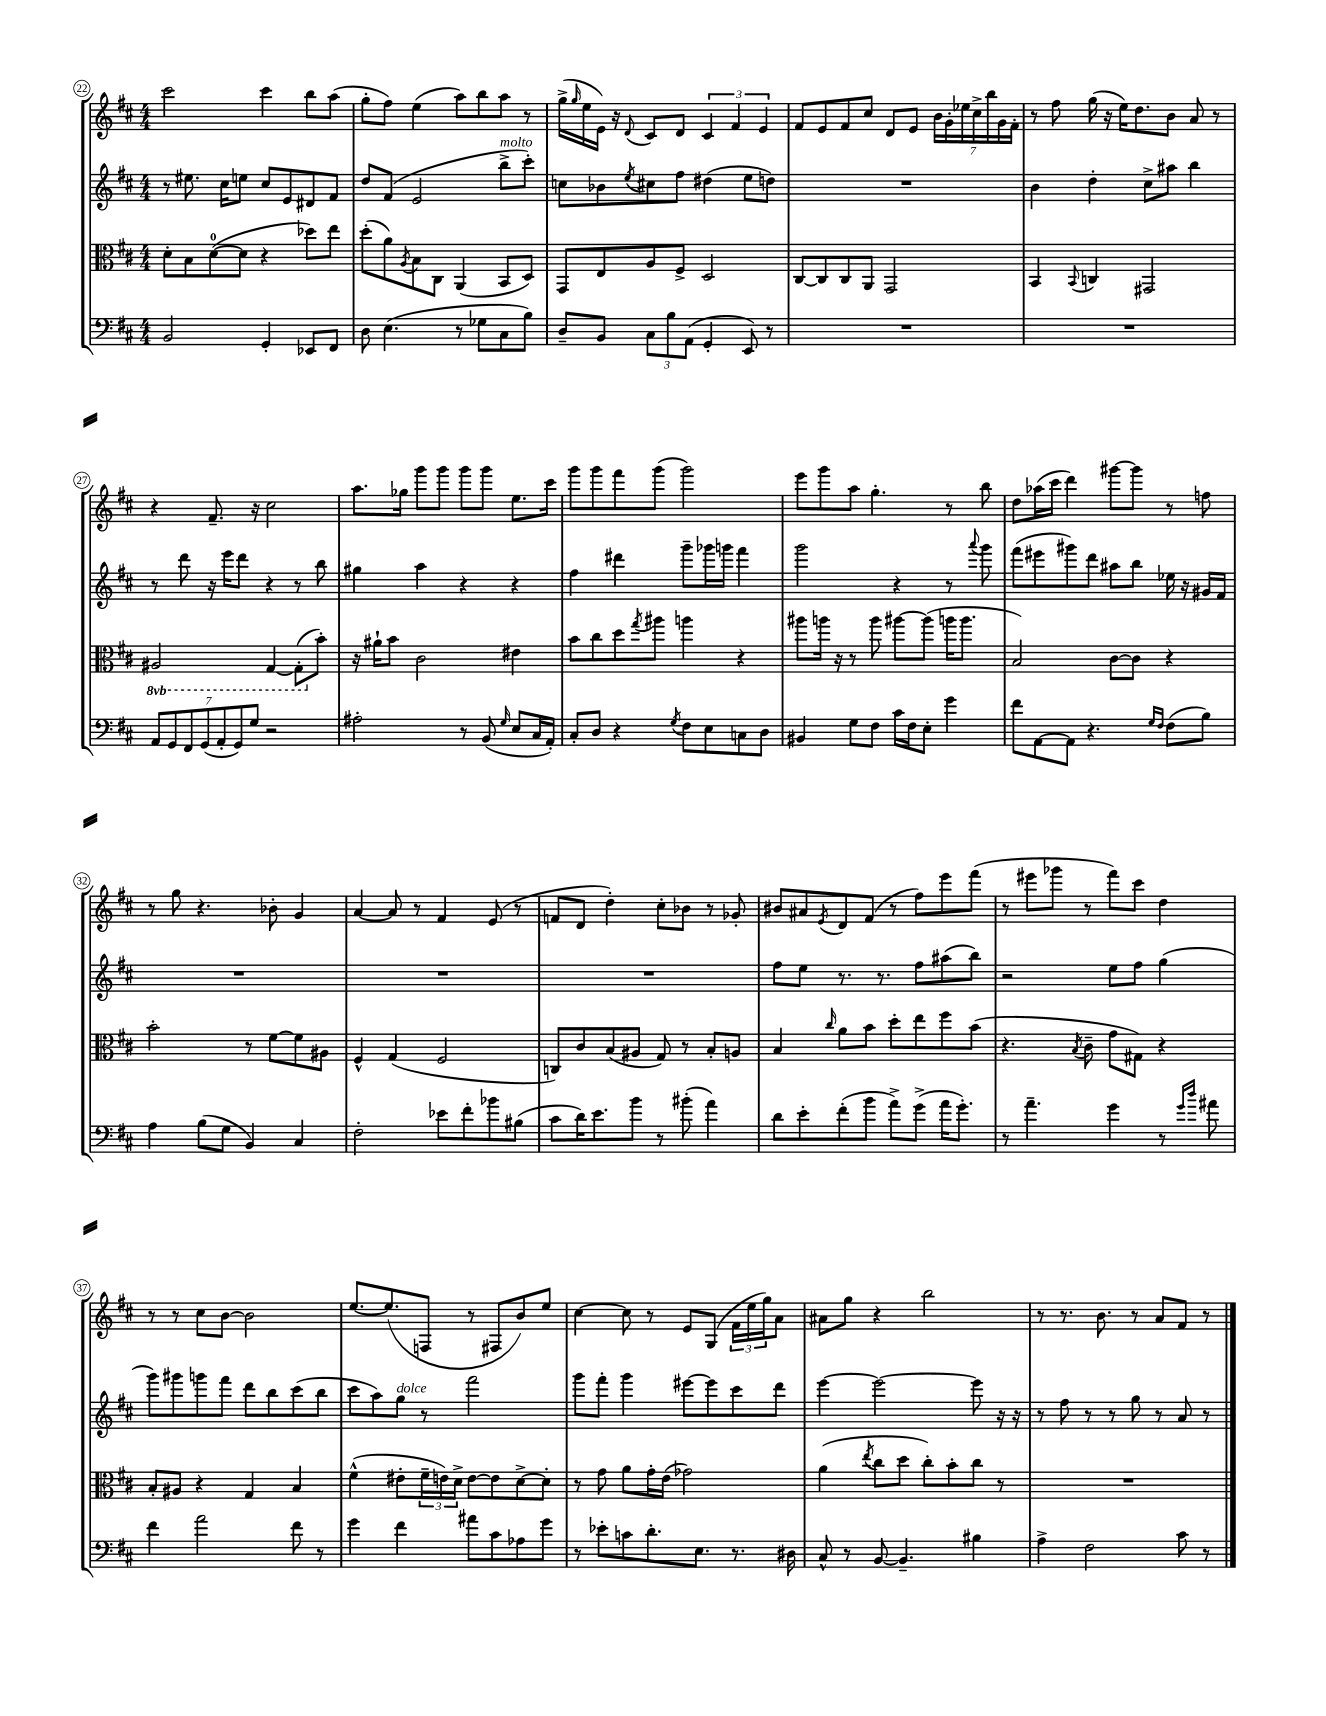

**kern	**kern	**kern	**kern
*staff4	*staff3	*staff2	*staff1
*clefF4	*clefC3	*clefG2	*clefG2
*k[f#c#]	*k[f#c#]	*k[f#c#]	*k[f#c#]
*M4/4	*M4/4	*M4/4	*M4/4
2BB/	8d'\L	8r	2ccc#\
.	8B\	8.ee#\	.
.	([8d\	.	.
.	.	16cc#\LK	.
.	8d\]J	8ee\J	.
4GG'/	4r	8cc#/L	4ccc#\
.	.	8e/	.
8EE-/L	8dd-\L)	8d#/	8bb\L
8FF#/J	8ee\J	8f#/J	(8aa\J
=	=	=	=
8D\	(8dd'\L	8dd/L	8gg'\L
(4.E\	8a\)	(8f#/J	8ff#\J)
.	8qA/	.	.
.	8B\	2e/	(4ee\
.	8C#\J	.	.
8r	(4AA/	.	8aa\L)
8G-\L	.	.	8bb\
8C#\	8BB/L	8bb^\L	8aa\J
8B\J)	8D/J)	8ccc#'\J)	8r
=	=	=	=
8D~/L	8GG/L	8cc\L	(16gg^\LL
.	.	.	16qqgg/
.	.	.	16ee\
8BB/J	8E/	8b-\	16e\JJ)
.	.	.	16r
.	.	8qee/	8qqd/
12C#\L	8A/	8cc#\	8c#/L
12B\	.	.	.
.	8F#^/J	8ff#\J	8d/J
(12AA\J	.	.	.
4GG'/	2D/	(4dd#\	6c#/
.	.	.	6f#/
8EE/)	.	8ee\L	.
.	.	.	6e/
8r	.	8dd\J)	.
=	=	=	=
1r	[8C#/L	1r	8f#/L
.	8C#/]	.	8e/
.	8C#/	.	8f#/
.	8AA/J	.	8cc#/J
.	2GG/	.	8d/L
.	.	.	8e/J
.	.	.	28b\LL
.	.	.	28g'\
.	.	.	28ee-\
.	.	.	28cc#^\
.	.	.	28bb\
.	.	.	28g\
.	.	.	28f#'\JJ
=	=	=	=
1r	4BB/	4b\	8r
.	.	.	8ff#\
.	8qqBB/	.	.
.	4C/	4dd'\	(16gg\
.	.	.	16r
.	.	.	16ee\LK)
.	.	.	8.dd\
.	2GG#/	8cc#^\L	.
.	.	8aa#\J	8b\J
.	.	4bb\	8a/
.	.	.	8r
=	=	=	=
14AA/L	2AA#/	8r	4r
14GG/	.	.	.
.	.	8ddd\	.
14FF#/	.	.	.
(14GG/	.	.	.
.	.	16r	8.f#~/
14AA'/	.	.	.
.	.	16eee\LK	.
14GG/)	.	.	.
.	.	8ddd\J	.
14G/J	.	.	.
.	.	.	16r
2r	[4GG/	4r	2cc#\
.	(8GG'\]L	8r	.
.	8b'\J)	8bb\	.
=	=	=	=
2A#'\	16r	4gg#\	8.aa\L
.	16a#`\LK	.	.
.	8b\J	.	.
.	.	.	16gg-\Jk
.	2c#\	4aa\	8ggg\L
.	.	.	8ggg\J
8r	.	4r	8ggg\L
(8BB/	.	.	8ggg\J
16qqG/	.	.	.
8E/L	4e#\	4r	8.ee\L
16C#/L	.	.	.
16AA'/JJ)	.	.	16ccc#\Jk
=	=	=	=
8C#'/L	8b\L	4ff#\	8ggg\L
8D/J	8cc#\	.	8ggg\
4r	8dd\	4ddd#\	8fff#\
.	8qgg/	.	.
.	8aa#\J	.	(8ggg\J
8qG/	.	.	.
8F#\L	4aa\	8ggg~\L	2ggg\)
8E\	.	16ggg-\L	.
.	.	16ggg\JJ	.
8C\	4r	4fff#\	.
8D\J	.	.	.
=	=	=	=
4BB#/	8aa#\L	2ggg\	8eee\L
.	16aa\Jk	.	8ggg\
.	16r	.	.
8G\L	8r	.	8aa\J
8F#\J	8aa\	.	4.gg'\
16c#\LL	[8aa#\L	4r	.
16F#\J	.	.	.
8E'\J	(8aa#\]J	.	.
4g\	16aa\LK	8r	8r
.	8.aa\J	.	.
.	.	8qqaaa/	.
.	.	8ggg\	8bb\
=	=	=	=
8f#\L	2B/)	(8fff#\L	8dd\L
[8AA\	.	8eee#\	(16aa-\L
.	.	.	16ccc#\JJ
8AA\]J	.	8ggg#\)	4ddd\)
4.r	.	8ddd\J	.
.	[8c#\L	8aa#\L	[8ggg#\L
.	8c#\]J	8bb\J	8ggg#\]J
16qqG/LL	.	.	.
16qqF#/JJ	.	.	.
(8F#\L	4r	16ee-\	8r
.	.	16r	.
8B\J)	.	16g#/LL	8ff\
.	.	16f#/JJ	.
=	=	=	=
4A\	2b'\	1r	8r
.	.	.	8gg\
(8B\L	.	.	4.r
8G\J	.	.	.
4BB/)	8r	.	.
.	[8f#\L	.	8b-'\
4C#/	8f#\]	.	4g/
.	8A#\J	.	.
=	=	=	=
2F#'\	4F#^^/	1r	[4a/
.	(4G/	.	8a/]
.	.	.	8r
8e-\L	2F#/	.	4f#/
8f#'\	.	.	.
8b-\	.	.	(8e/
(8B#\J	.	.	8r
=	=	=	=
8c#\L	8C/L)	1r	8f/L
16d\K)	8c#/	.	8d/J
8.e\	.	.	.
.	(8B/	.	4dd'\)
8b\J	8A#/J	.	.
8r	8G/)	.	8cc#'\L
(8b#'\	8r	.	8b-\J
4a\)	8B'/L	.	8r
.	8A/J	.	8g-'/
=	=	=	=
8d\L	4B/	8ff#\L	8b#/L
8e'\	.	8ee\J	8a#/
.	16qqcc#/	.	8qe/
(8f#'\	8a\L	8.r	8d/
8b\J	8b\J	.	(8f#/J
.	.	8.r	.
8a^\L)	8dd'\L	.	8r
(8g^\J	8ee\	8ff#\L	8ff#\L)
16a\LK	8ff#\	(8aa#\	8eee\
8.g'\J)	.	.	.
.	(8b\J	8bb\J)	(8fff#\J
=	=	=	=
8r	4.r	2r	8r
4.a~\	.	.	8eee#\L
.	.	.	8ggg-\J
.	8qB/	.	.
.	8c#~\	.	8r
4g\	8g\L	8ee\L	8fff#\L)
.	8G#\J)	8ff#\J	8ccc#\J
8r	4r	(4gg\	4dd\
16qqg/LL	.	.	.
16qqdd/JJ	.	.	.
8a#\	.	.	.
=	=	=	=
4f#\	8B'/L	8ggg\L)	8r
.	8A#/J	8ggg#\	8r
2a\	4r	8ggg\	8cc#\L
.	.	8fff#\J	[8b\J
.	4G/	8ddd\L	2b\]
.	.	8bb\	.
8f#\	4B/	(8ccc#\	.
8r	.	8bb\J	.
=	=	=	=
4g\	(4f#^^\	8ccc#\L	[8.ee/L
.	.	8aa\)	.
.	.	.	(8.ee/]
4f#\	8e#'\L	8gg\J	.
.	24f#~\L	8r	8F/J
.	24e\)	.	.
.	24d^\JJ	.	.
8a#\L	[8e\L	2fff#\	8r
8c#\	8e\]	.	8F#/L
8A-\	[8d^\	.	8b/)
8g\J	8d'\]J	.	8ee/J
=	=	=	=
8r	8r	8ggg\L	[4cc#\
8e-'\L	8g\	8fff#'\J	.
8c\	8a\L	4ggg\	8cc#\]
8.d'\	16g'\L	.	8r
.	(16e\JJ	.	.
.	2g-\)	[8eee#\L	8e/L
8.E\J	.	.	.
.	.	8eee#\]	(8G/J
8.r	.	8ccc#\	24f#\LL
.	.	.	24ee\
.	.	.	24gg\J)
.	.	8ddd\J	8a\J
16D#\	.	.	.
=	=	=	=
8C#^^/	(4a\	[4eee\	8a#\L
8r	.	.	8gg\J
.	8qee/	.	.
[8BB/	8cc#\L	2eee\_	4r
4.BB~/]	8dd\J	.	.
.	8cc#'\L)	.	2bb\
.	8b'\	.	.
4B#\	8cc#\J	8eee\]	.
.	8r	16r	.
.	.	16r	.
=	=	=	=
4A^\	1r	8r	8r
.	.	8ff#\	8.r
2F#\	.	8r	.
.	.	.	8.b\
.	.	8r	.
.	.	8gg\	8r
.	.	8r	8a/L
8c#\	.	8a/	8f#/J
8r	.	8r	8r
==	==	==	==
*-	*-	*-	*-
